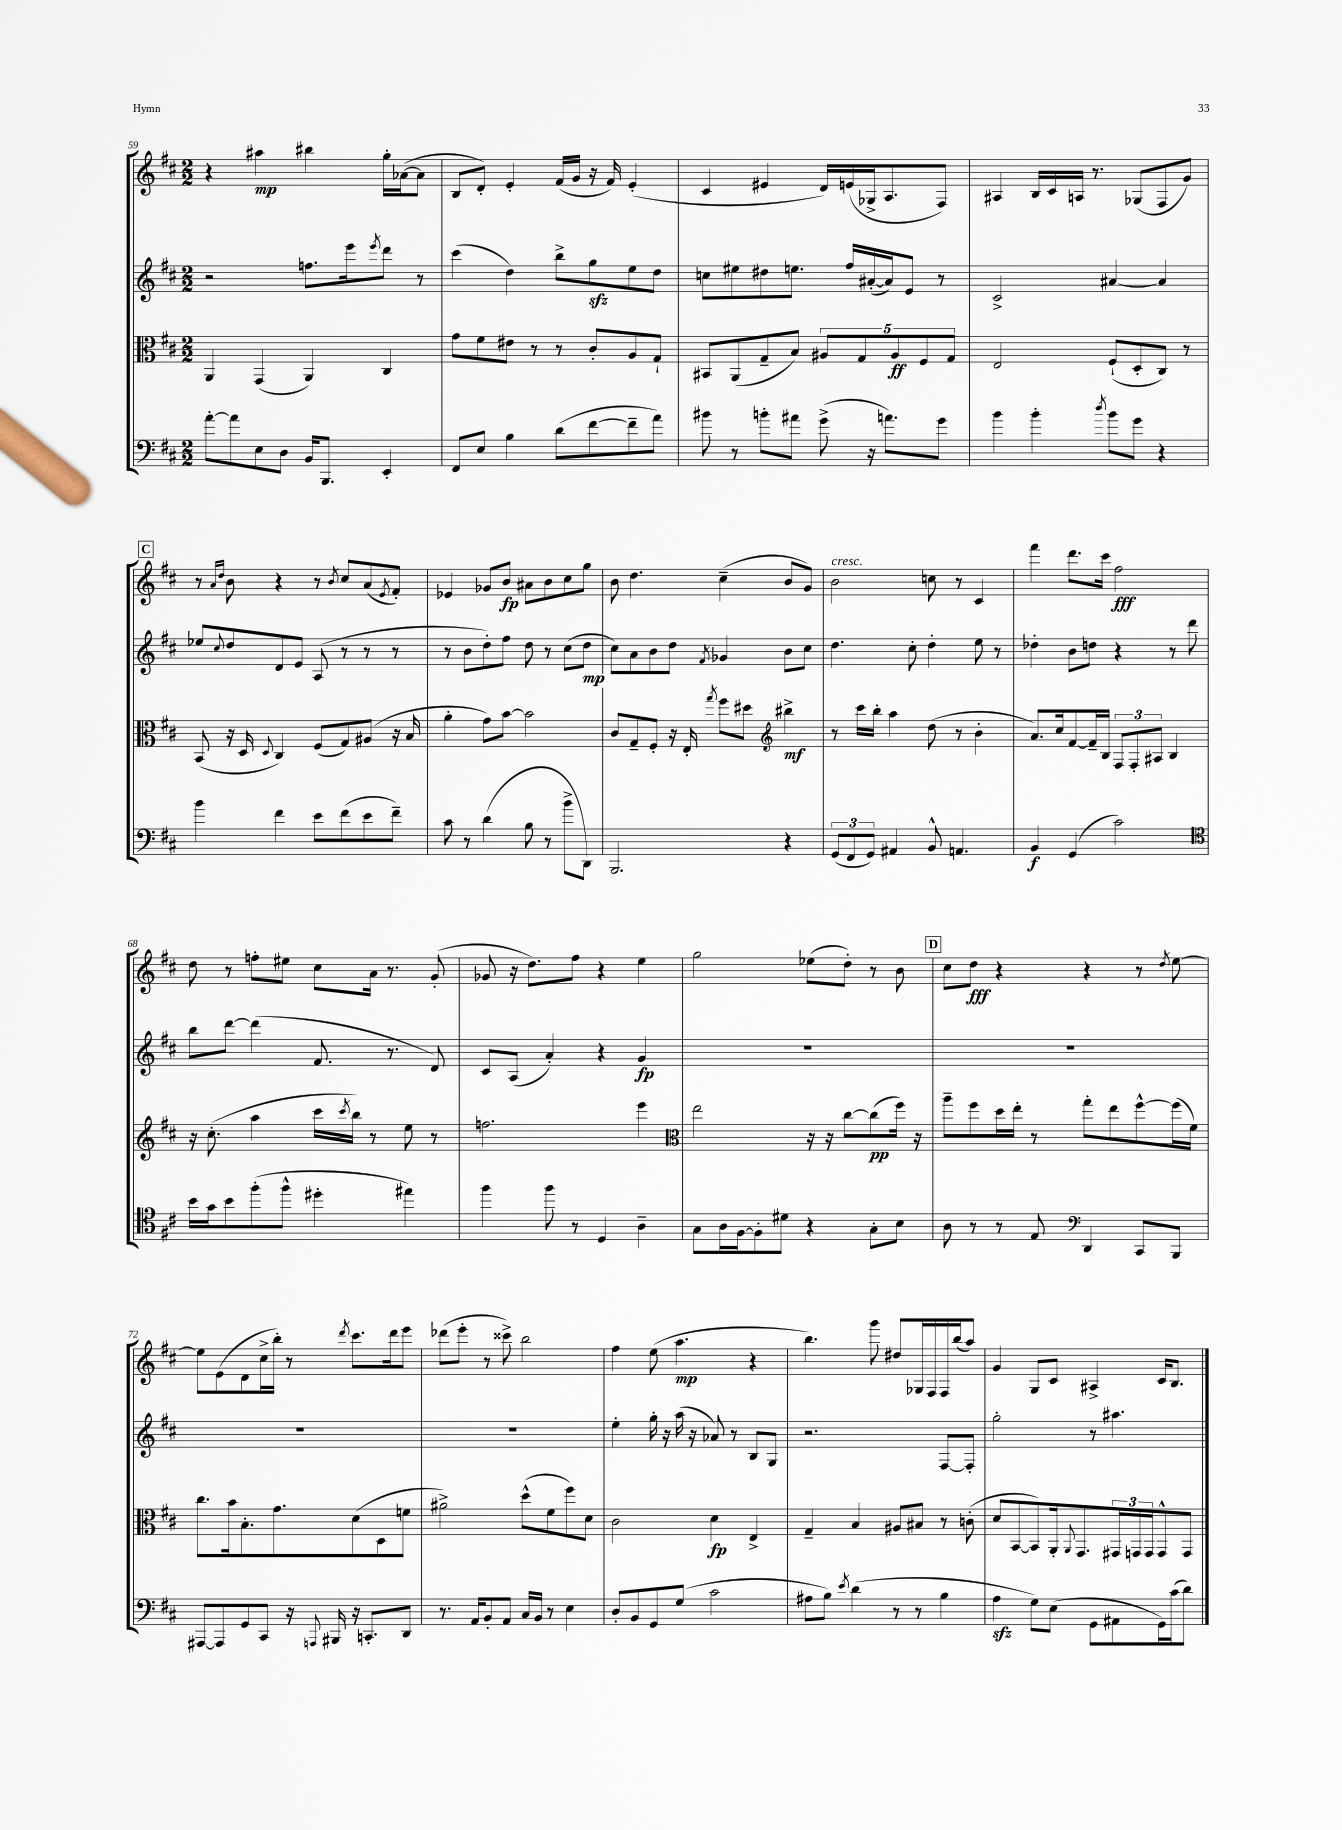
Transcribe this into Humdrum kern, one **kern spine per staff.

**kern	**dynam	**kern	**dynam	**kern	**dynam	**kern	**dynam
*part4	*part4	*part3	*part3	*part2	*part2	*part1	*part1
*staff4	*staff4	*staff3	*staff3	*staff2	*staff2	*staff1	*staff1
*clefF4	*	*clefC3	*	*clefG2	*	*clefG2	*
*k[f#c#]	*	*k[f#c#]	*	*k[f#c#]	*	*k[f#c#]	*
*M2/2	*	*M2/2	*	*M2/2	*	*M2/2	*
=59	=59	=59	=59	=59	=59	=59	=59
[8a'\L	.	4AA/	.	2r	.	4r	.
8a\]	.	.	.	.	.	.	.
8E\	.	(4GG/	.	.	.	4aa#X\	mp
8D\J	.	.	.	.	.	.	.
16BB/KL	.	4AA/)	.	8.ffn\L	.	4bb#X\	.
8.BBB/J	.	.	.	.	.	.	.
.	.	.	.	16eee\k	.	.	.
.	.	.	.	8qeee/	.	.	.
4EE'/	.	4C#/	.	8ddd\J	.	16gg'\LL	.
.	.	.	.	.	.	([16a-X\J	.
.	.	.	.	8r	.	8a-\J]	.
=60	=60	=60	=60	=60	=60	=60	=60
8FF#/L	.	8g\L	.	(4ccc#\	.	8B/L	.
8E/J	.	8f#\	.	.	.	8d'/J)	.
4B\	.	8e#X\J	.	4dd\)	.	4e'/	.
.	.	8r	.	.	.	.	.
(8d\L	.	8r	.	8bb^\L	.	(16f#/LL	.
.	.	.	.	.	.	16g/JJ	.
[8f#\	.	8c#'/L	.	8ggzz\	.	16r	.
.	.	.	.	.	.	16f#/)	.
8f#~\]	.	8A/	.	8ee\	.	(4e'/	.
8a\J)	.	8G`/J	.	8dd\J	.	.	.
=61	=61	=61	=61	=61	=61	=61	=61
8b#X\	.	8BB#X/L	.	8ccn\L	.	4c#/	.
8r	.	(8AA/	.	8ee#X\	.	.	.
8bn'\L	.	8G~/	.	8dd#X\	.	4e#X/	.
8a#X\J	.	8B/J)	.	8.een\J	.	.	.
(8g^\	.	10A#X/L	.	.	.	16d/LL)	.
.	.	.	.	16ff#/LL	.	(16en/	.
.	.	10G/	.	.	.	.	.
16r	.	.	.	([16a#X'/	.	16G-X^/J	.
8.an\L)	.	.	.	16a#/J])	.	8.A/	.
.	.	10A#/	ff	.	.	.	.
.	.	.	.	8e/J	.	.	.
.	.	10F#/	.	.	.	.	.
8g\J	.	.	.	8r	.	8F#/J)	.
.	.	10G/J	.	.	.	.	.
=62	=62	=62	=62	=62	=62	=62	=62
4b\	.	2E/	.	2c#^/	.	4A#X/	.
4b'\	.	.	.	.	.	16B/LL	.
.	.	.	.	.	.	16c#/	.
.	.	.	.	.	.	16An/JJ	.
.	.	.	.	.	.	8.r	.
8qdd/	.	.	.	.	.	.	.
8b\L	.	(8F#`/L	.	[4a#X/	.	.	.
8g\J	.	8D'/	.	.	.	(8G-X/L	.
4r	.	8C#/J)	.	4a#/]	.	8F#/	.
.	.	8r	.	.	.	8g/J)	.
!!LO:LB:g=z
!!LO:REH:place=s1:t=C
=63	=63	=63	=63	=63	=63	=63	=63
4b\	.	(8BB/	.	8ee-X/L	.	8r	.
.	.	.	.	.	.	16qqa/LL	.
.	.	.	.	8qqcc#/	.	16qqdd/JJ	.
.	.	16r	.	8dd/	.	8b\	.
.	.	16D/	.	.	.	.	.
.	.	8qqD/	.	.	.	.	.
4f#\	.	4C#/)	.	8d/	.	4r	.
.	.	.	.	8e/J	.	.	.
8e\L	.	(8F#/L	.	(8A/	.	8r	.
.	.	.	.	.	.	8qb/	.
(8f#\	.	8G/)	.	8r	.	8cc#/L	.
8e\	.	(8A#X/J	.	8r	.	(8a/	.
.	.	.	.	.	.	8qe/	.
8f#~\J)	.	16r	.	8r	.	8f#'/J)	.
.	.	16B/	.	.	.	.	.
=64	=64	=64	=64	=64	=64	=64	=64
8c#\	.	4a'\	.	8r	.	4e-X/	.
8r	.	.	.	8b\L	.	.	.
(4d\	.	8g\L)	.	8dd'\)	.	8g-X/L	.
.	.	[8b\J	.	8ff#\J	.	8b/J	fp
8B\	.	2b\]	.	8dd\	.	8a#X\L	.
8r	.	.	.	8r	.	8b\	.
8b^\L	.	.	.	(8cc#\L	.	8cc#\	.
8DD\J)	.	.	.	8dd\J	mp	8gg\J	.
=65	=65	=65	=65	=65	=65	=65	=65
2.BBB/	.	8c#/L	.	8cc#\L)	.	8b\	.
.	.	8G~/	.	8a\	.	4.dd\	.
.	.	8F#'/J	.	8b\	.	.	.
.	.	16r	.	8dd\J	.	.	.
.	.	16E'/	.	.	.	.	.
.	.	8qgg/	.	8qf#/	.	.	.
.	.	8ff#\L	.	4g-X/	.	(4cc#~\	.
.	.	8dd#X\J	.	.	.	.	.
*	*	*clefG2	*	*	*	*	*
4r	.	4bb#X^\	mf	8b\L	.	8b/L	.
.	.	.	.	8cc#\J	.	8g/J)	.
=66	=66	=66	=66	=66	=66	=66	=66
!	!	!	!	!	!	!LO:TX:a:i:t=cresc.	!
(12GG/L	.	8r	.	4.dd\	.	2b\	.
12FF#/	.	.	.	.	.	.	.
.	.	16ccc#\LL	.	.	.	.	.
12GG/J)	.	.	.	.	.	.	.
.	.	16bb'\JJ	.	.	.	.	.
4AA#X/	.	4aa\	.	.	.	.	.
.	.	.	.	8cc#'\	.	.	.
8BB^^/	.	(8dd\	.	4dd'\	.	8ccn\	.
4.AAn/	.	8r	.	.	.	8r	.
.	.	4b'\	.	8ee\	.	4c#/	.
.	.	.	.	8r	.	.	.
=67	=67	=67	=67	=67	=67	=67	=67
4BB/	f	8.a/L)	.	4dd-X'\	.	4fff#\	.
.	.	16cc#/k	.	.	.	.	.
(4GG/	.	[8f#/	.	8b\L	.	8.ddd\L	.
.	.	16f#~/L]	.	8ddn\J	.	.	.
.	.	16B/JJ	.	.	.	16ccc#\Jk	.
2c#\)	.	12F#/L	.	4r	.	2ff#\	fff
.	.	12F#'/	.	.	.	.	.
.	.	12A#X/J	.	.	.	.	.
.	.	4B/	.	8r	.	.	.
.	.	.	.	8ddd\	.	.	.
!!LO:LB:g=z
=68	=68	=68	=68	=68	=68	=68	=68
*clefC4	*	*	*	*	*	*	*
16b\LL	.	16r	.	8bb\L	.	8dd\	.
16g\J	.	(8.cc#'\	.	.	.	.	.
8b\	.	.	.	[8ddd\J	.	8r	.
(8ff#'\	.	4aa\	.	(4ddd\]	.	8ffn'\L	.
8ff#^^\J	.	.	.	.	.	8ee#X\J	.
4dd#X'\	.	16ccc#\LL	.	8.f#/	.	8cc#\L	.
.	.	8qccc#/	.	.	.	.	.
.	.	16bb\JJ)	.	.	.	.	.
.	.	8r	.	.	.	16a\Jk	.
.	.	.	.	8.r	.	8.r	.
4ee#X\)	.	8ee\	.	.	.	.	.
.	.	8r	.	8d/)	.	(8g'/	.
=69	=69	=69	=69	=69	=69	=69	=69
4ff#\	.	2.ffn\	.	8c#/L	.	8g-X/	.
.	.	.	.	(8A/J	.	16r	.
.	.	.	.	.	.	8.dd\L)	.
8ff#\	.	.	.	4a'/)	.	.	.
8r	.	.	.	.	.	8ff#\J	.
4D/	.	.	.	4r	.	4r	.
4A~\	.	4eee\	.	4g/	fp	4ee\	.
=70	=70	=70	=70	=70	=70	=70	=70
*	*	*clefC3	*	*	*	*	*
8G\L	.	2ee\	.	1r	.	2gg\	.
16A\L	.	.	.	.	.	.	.
[16F#\J	.	.	.	.	.	.	.
8F#'\]	.	.	.	.	.	.	.
8d#X\J	.	.	.	.	.	.	.
4r	.	16r	.	.	.	(8ee-X\L	.
.	.	16r	.	.	.	.	.
.	.	[8cc#\L	.	.	.	8dd'\J)	.
8G'\L	.	(8cc#\]	pp	.	.	8r	.
8B\J	.	16ff#\Jk)	.	.	.	8b\	.
.	.	16r	.	.	.	.	.
!!LO:REH:place=s1:t=D
=71	=71	=71	=71	=71	=71	=71	=71
8A\	.	8aa~\L	.	1r	.	8cc#\L	.
8r	.	8ff#\	.	.	.	8dd\J	fff
8r	.	16dd\L	.	.	.	4r	.
.	.	16ee'\JJ	.	.	.	.	.
8E/	.	8r	.	.	.	.	.
*clefF4	*	*	*	*	*	*	*
4DD/	.	8gg'\L	.	.	.	4r	.
.	.	8ee\	.	.	.	.	.
8CC#/L	.	[8ff#^^\	.	.	.	8r	.
.	.	.	.	.	.	8qdd/	.
8BBB/J	.	(16ff#\L]	.	.	.	[8ee\	.
.	.	16f#\JJ)	.	.	.	.	.
!!LO:LB:g=z
=72	=72	=72	=72	=72	=72	=72	=72
[8AAA#X/L	.	8.cc#\L	.	1r	.	8ee\L]	.
8AAA#/]	.	.	.	.	.	(8e\	.
.	.	16b\k	.	.	.	.	.
8GG/	.	8.B'\	.	.	.	8d\	.
8CC#/J	.	.	.	.	.	16cc#^\L	.
.	.	8.g\	.	.	.	16bb'\JJ)	.
16r	.	.	.	.	.	8r	.
8qqAAAn/	.	.	.	.	.	.	.
16BBB#X/	.	.	.	.	.	.	.
.	.	.	.	.	.	8qddd/	.
16r	.	(8d\	.	.	.	8.ccc#\L	.
8.CCn'/L	.	.	.	.	.	.	.
.	.	8D\	.	.	.	.	.
.	.	.	.	.	.	16ddd\k	.
8DD/J	.	8fn\J	.	.	.	8eee\J	.
=73	=73	=73	=73	=73	=73	=73	=73
8.r	.	2a#X^\)	.	1r	.	(8ddd-X\L	.
.	.	.	.	.	.	8eee'\J	.
16AA/KL	.	.	.	.	.	.	.
8BB'/	.	.	.	.	.	8r	.
8AA/J	.	.	.	.	.	8ccc##X^\)	.
16C#/LL	.	(8dd^^\L	.	.	.	2bb\	.
16BB/JJ	.	.	.	.	.	.	.
8r	.	8f#\	.	.	.	.	.
4E\	.	8ff#\)	.	.	.	.	.
.	.	8d\J	.	.	.	.	.
=74	=74	=74	=74	=74	=74	=74	=74
8D'/L	.	2c#\	.	4ee'\	.	4ff#\	.
8BB/	.	.	.	.	.	.	.
8GG/	.	.	.	16gg'\	.	(8ee\	.
.	.	.	.	16r	.	.	.
(8G/J	.	.	.	(16aa\	.	4.aa\	mp
.	.	.	.	16r	.	.	.
2c#\	.	4d\	fp	8a-X/)	.	.	.
.	.	.	.	8r	.	.	.
.	.	4E^/	.	8B/L	.	4r	.
.	.	.	.	8G/J	.	.	.
=75	=75	=75	=75	=75	=75	=75	=75
8A#X\L	.	4G~/	.	2.r	.	4.bb\)	.
8B\J)	.	.	.	.	.	.	.
8qe/	.	.	.	.	.	.	.
(4d\	.	4B/	.	.	.	.	.
.	.	.	.	.	.	8ggg\	.
8r	.	8A#X/L	.	.	.	8dd#X/L	.
8r	.	8B#X/J	.	.	.	16G-X/L	.
.	.	.	.	.	.	16F#/	.
4B\	.	8r	.	[8F#/L	.	16F#/	.
.	.	.	.	.	.	(16bb/J	.
.	.	(8cn'\	.	8F#'/J]	.	8aa/J)	.
=76	=76	=76	=76	=76	=76	=76	=76
4Azz\	.	8d/L	.	2gg'\	.	4g/	.
.	.	[8BB/	.	.	.	.	.
8G\L)	.	8BB/])	.	.	.	8G/L	.
(8E\J	.	16AA'/k	.	.	.	8c#/J	.
.	.	8qqAA/	.	.	.	.	.
.	.	8.GG/	.	.	.	.	.
8GG\L	.	.	.	8r	.	4A#X^/	.
8AA#X\	.	24GG#X/L	.	4.aa#X\	.	.	.
.	.	24GGn/	.	.	.	.	.
.	.	24GG/J	.	.	.	.	.
16GG\L)	.	8GG^^/	.	.	.	16c#/KL	.
(16c#\J	.	.	.	.	.	8.B/J	.
8d\J)	.	8GG/J	.	.	.	.	.
==	==	==	==	==	==	==	==
*-	*-	*-	*-	*-	*-	*-	*-
